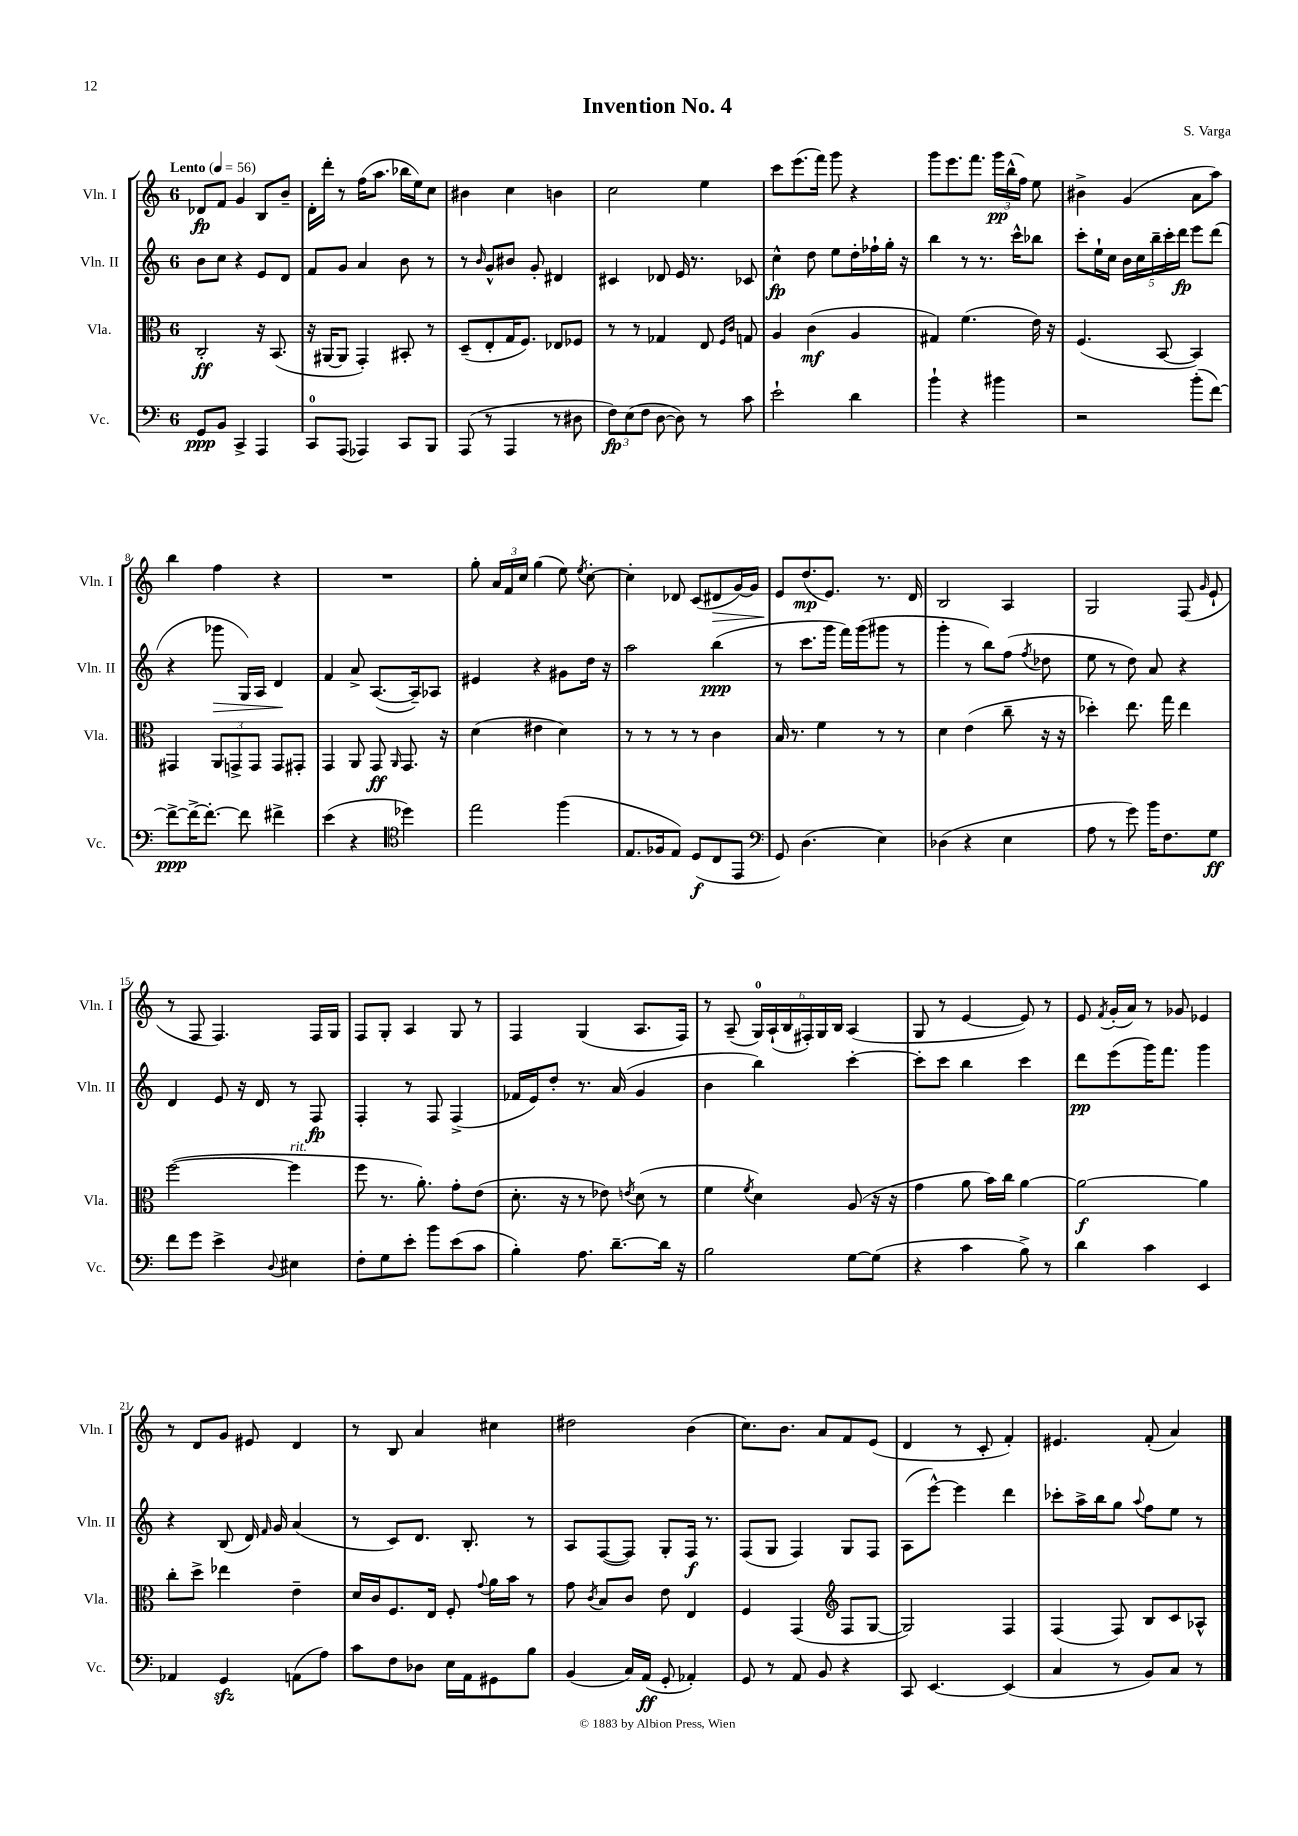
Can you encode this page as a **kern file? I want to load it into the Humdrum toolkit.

**kern	**kern	**kern	**kern
*staff4	*staff3	*staff2	*staff1
*clefF4	*clefC3	*clefG2	*clefG2
*k[]	*k[]	*k[]	*k[]
*M6/8	*M6/8	*M6/8	*M6/8
*MM56	*MM56	*MM56	*MM56
8GG	2C'	8b	8d-
8BB	.	8cc	8f
4CC^	.	4r	4g
4AAA	16r	8e	8B
.	(8.BB	.	.
.	.	8d	8b~
=	=	=	=
8CC	16r	8f	16d'
.	[16AA#	.	16ddd'
(8AAA	8AA#]	8g	8r
4AAA-)	4GG')	4a	(16ff
.	.	.	8.aa
8CC	8BB#'	8b	16bb-
.	.	.	16ee)
8BBB	8r	8r	8cc
=	=	=	=
(8AAA	(8D~	8r	4b#
.	.	16qqb	.
8r	8E'	8g^^	.
4AAA	16G	8b#	4cc
.	8.F)	.	.
.	.	8g'	.
8r	8E-	4d#	4b
8D#	8F-	.	.
=	=	=	=
12F)	8r	4c#	2cc
(12E	.	.	.
.	8r	.	.
12F	.	.	.
[8D	4G-	8d-	.
8D])	.	16e	.
.	.	8.r	.
8r	8E	.	4ee
.	16qqF	.	.
.	16qqc	.	.
8c	8G	8c-	.
=	=	=	=
2e`	4A	4cc^^	8ccc
.	.	.	(8.eee
.	(4c	8dd	.
.	.	.	16fff)
.	.	8ee	8ggg
4d	4A	16dd'	4r
.	.	16ff-`	.
.	.	16gg'	.
.	.	16r	.
=	=	=	=
4b`	4G#)	4bb	8ggg
.	.	.	8.eee
4r	(4.f	8r	.
.	.	.	8.fff
.	.	8.r	.
4b#	.	.	24ggg
.	.	.	(24bb^^
.	.	16ccc^^	.
.	.	.	24ff)
.	16e)	8bb-	8ee
.	16r	.	.
=	=	=	=
2r	(4.F	8ccc'	4b#^
.	.	16ee`	.
.	.	16cc	.
.	.	20b	(4g
.	.	20cc	.
.	.	20bb~	.
.	[8BB	.	.
.	.	20ccc'	.
.	.	20ddd	.
(8b'	4BB])	8eee	8a
[8f)	.	(8ddd	8aa)
=	=	=	=
8f^_	4GG#	4r	4bb
16f^_	.	.	.
8.f'_	.	.	.
.	12AA	8ggg-	4ff
.	12GG^	.	.
8f]	.	16G)	.
.	12GG	.	.
.	.	16A	.
4f#^	8GG	4d	4r
.	8GG#'	.	.
=	=	=	=
(4e	4GG	4f	2.r
4r	8AA	8a^	.
.	8GG	([8.A	.
*clefC4	*	*	*
.	16qqAA	.	.
4dd-)	8.GG	.	.
.	.	16A~])	.
.	.	8A-	.
.	16r	.	.
=	=	=	=
2ee	(4d	4e#	8gg'
.	.	.	24a
.	.	.	24f
.	.	.	24cc
.	4e#	4r	(4gg
(4ff	4d)	8g#	8ee)
.	.	.	8qee
.	.	16dd	[8cc'
.	.	16r	.
=	=	=	=
8.E	8r	2aa	4cc']
.	8r	.	.
16F-	.	.	.
8E)	8r	.	8d-
(8D	8r	.	(8c
8C	4c	(4bb	8d#
8EE	.	.	[16g)
.	.	.	16g]
=	=	=	=
*clefF4	*	*	*
8GG)	16B	8r	8e
.	8.r	.	.
(4.D	.	8.ccc	(8.dd
.	4f	.	.
.	.	16ggg	8.e)
.	.	16fff)	.
.	.	(16ggg	.
4E)	8r	8ggg#	8.r
.	8r	8r	.
.	.	.	16d
=	=	=	=
(4D-	4d	4ggg'	2B
4r	(4e	8r	.
.	.	8bb)	.
4E	8cc~	(8ff	4A
.	.	8qff	.
.	16r	8dd-	.
.	16r	.	.
=	=	=	=
8A	4dd-')	8ee	2G
8r	.	8r	.
8g)	8.ee	8dd)	.
16b	.	8a	.
8.F	16gg	.	.
.	4ee	4r	(8F
.	.	.	16qqg
8G	.	.	8e`
=	=	=	=
8f	([2ff	4d	8r
8g	.	.	8F
4e^	.	8e	4.F)
.	.	16r	.
.	.	16d	.
8qqD	.	.	.
4E#	4ff]	8r	.
.	.	8F	16F
.	.	.	16G
=	=	=	=
8F'	8ff	4F'	8F
8G	8.r	.	8G'
8e'	.	8r	4A
.	8.a')	.	.
8b	.	8F	.
(8e	8g'	(4F^	8G
8c	(8e	.	8r
=	=	=	=
4B')	8.d'	16f-	4F
.	.	16e)	.
.	.	8dd'	.
.	16r	.	.
8.A	8r	8.r	(4G
.	8e-)	.	.
[8.d~	.	(16a	.
.	8qe	.	.
.	(8d	4g	8.A
16d]	8r	.	.
16r	.	.	16F)
=	=	=	=
2B	4f	4b	8r
.	.	.	(8A~
.	8qf	.	.
.	4d)	4bb)	24G)
.	.	.	(24A`
.	.	.	24B
.	.	.	24F#')
.	.	.	24G
.	.	.	24B
[8G	(8A	[4ccc'	(4A
(8G]	16r	.	.
.	16r	.	.
=	=	=	=
4r	4g	8ccc']	8G
.	.	8ccc	8r
4c	8a	4bb	[4e
.	16b)	.	.
.	16cc	.	.
8B^)	[4a	4ccc	8e])
8r	.	.	8r
=	=	=	=
4d	2a_	8ddd	8e
.	.	.	8qf
.	.	(8eee	(16g'
.	.	.	16a)
4c	.	16ggg)	8r
.	.	8.fff	.
.	.	.	8g-
4EE	4a]	4ggg	4e-
=	=	=	=
4AA-	8cc'	4r	8r
.	8dd^	.	8d
4GG	4ee-	(8B	8g
.	.	16d)	8e#
.	.	16qqf	.
.	.	16g	.
(8AA	4e~	(4a	4d
8A)	.	.	.
=	=	=	=
8c	16d	8r	8r
.	16c	.	.
8F	8.F	8c)	8B
8D-	.	8.d	4a
.	16E	.	.
16E	8F'	.	.
16AA	.	8.B'	.
.	8qqg	.	.
8GG#	16a	.	4cc#
.	16b	.	.
8B	8r	8r	.
=	=	=	=
(4BB	8g	8A	2dd#
.	8qc	.	.
.	8B	([8F	.
16C)	8c	8F])	.
(16AA	.	.	.
8GG'	8e	8G'	.
4AA-')	4E	16F	(4b
.	.	8.r	.
=	=	=	=
8GG	4F	(8F	8.cc)
8r	.	8G	.
.	.	.	8.b
8AA	(4GG	4F)	.
8BB	.	.	8a
*	*clefG2	*	*
4r	8F	8G	8f
.	[8G	8F	(8e
=	=	=	=
8CC	2G])	(8A	4d
[4.EE	.	[8eee^^)	.
.	.	4eee]	8r
.	.	.	8c'
(4EE]	4F	4ddd	4f')
=	=	=	=
4C	(4F	8ccc-'	4.e#
.	.	16aa^	.
.	.	16bb	.
8r	8F)	8gg	.
.	.	8qqaa	.
8BB)	8B	8ff	(8f'
8C	8c	8ee	4a)
8r	8A-^^	8r	.
==	==	==	==
*-	*-	*-	*-
